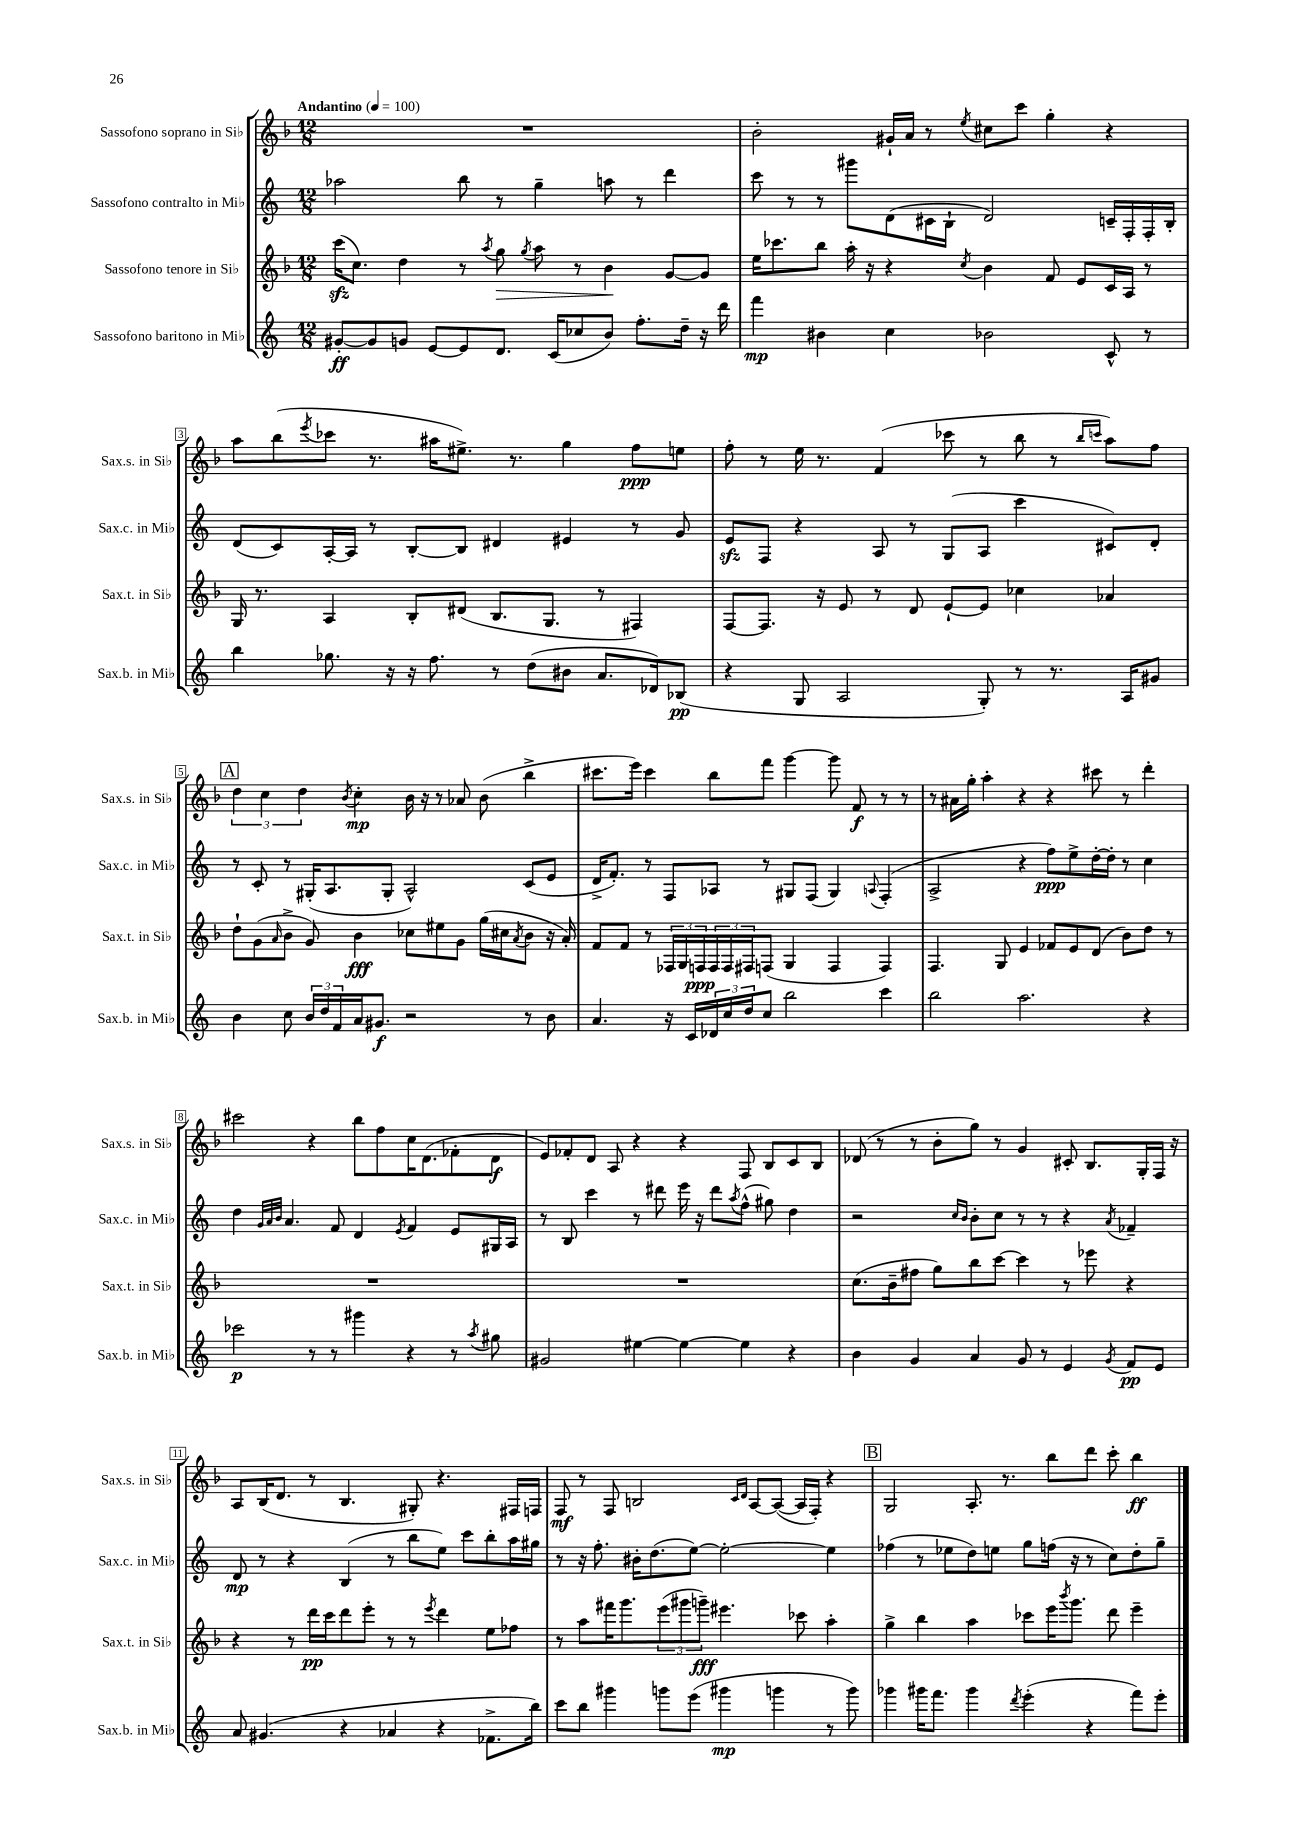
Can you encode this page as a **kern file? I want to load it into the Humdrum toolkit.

**kern	**dynam	**kern	**dynam	**kern	**dynam	**kern	**dynam
*part4	*part4	*part3	*part3	*part2	*part2	*part1	*part1
*staff4	*staff4	*staff3	*staff3	*staff2	*staff2	*staff1	*staff1
*I"Sassofono baritono in Mi♭	*	*I"Sassofono tenore in Si♭	*	*I"Sassofono contralto in Mi♭	*	*I"Sassofono soprano in Si♭	*
*I'Sax.b. in Mi♭	*	*I'Sax.t. in Si♭	*	*I'Sax.c. in Mi♭	*	*I'Sax.s. in Si♭	*
*clefG2	*	*clefG2	*	*clefG2	*	*clefG2	*
*k[]	*	*k[b-]	*	*k[]	*	*k[b-]	*
*M12/8	*	*M12/8	*	*M12/8	*	*M12/8	*
*MM100	*	*MM100	*	*MM100	*	*MM100	*
=1	=1	=1	=1	=1	=1	=1	=1
!	!	!	!	!	!	!LO:TX:a:B:t=Andantino	!
[8g#X'/L	ff	(16ccczz\KL	.	2aa-X\	.	1.r	.
.	.	8.cc\J)	.	.	.	.	.
8g#/]	.	.	.	.	.	.	.
8gn/J	.	4dd\	.	.	.	.	.
[8e/L	.	.	.	.	.	.	.
8e/]	.	8r	.	8bb\	.	.	.
.	.	8qaa/	.	.	.	.	.
!	!	!	!LO:HP:b	!	!	!	!
8.d/J	.	8gg\	>	8r	.	.	.
.	.	8qgg/	.	.	.	.	.
.	.	8aa\	.	4gg~\	.	.	.
(16c/KL	.	.	.	.	.	.	.
8cc-X/	.	8r	.	.	.	.	.
8b/J)	.	4b-\	.	8aan\	.	.	.
8.ff'\L	.	.	.	8r	.	.	.
.	.	[8g/L	]	4ddd\	.	.	.
16dd~\Jk	.	.	.	.	.	.	.
16r	.	8g/J]	.	.	.	.	.
16ddd\	.	.	.	.	.	.	.
=2	=2	=2	=2	=2	=2	=2	=2
4fff\	mp	16ee\KL	.	8ccc\	.	2b-'\	.
.	.	8.ccc-X\	.	.	.	.	.
.	.	.	.	8r	.	.	.
4b#X\	.	8bb-\J	.	8r	.	.	.
.	.	16aa'\	.	8ggg#X\L	.	.	.
.	.	16r	.	.	.	.	.
4cc\	.	4r	.	(8d\	.	16g#X`/LL	.
.	.	.	.	.	.	16a/JJ	.
.	.	.	.	16c#X\L	.	8r	.
.	.	.	.	16B`\JJ	.	.	.
.	.	8qcc/	.	.	.	8qee/	.
2b-X\	.	4b-\	.	2d/)	.	8cc#X\L	.
.	.	.	.	.	.	8ccc\J	.
.	.	8f/	.	.	.	4gg'\	.
.	.	8e/L	.	.	.	.	.
8c^^/	.	16c/L	.	16cn~/LL	.	4r	.
.	.	16A/JJ	.	16F'/	.	.	.
8r	.	8r	.	16F'/	.	.	.
.	.	.	.	16B'/JJ	.	.	.
!!LO:LB:g=z
=3	=3	=3	=3	=3	=3	=3	=3
4bb\	.	16G/	.	(8d/L	.	8aa\L	.
.	.	8.r	.	.	.	.	.
.	.	.	.	8c/)	.	(8bb-\	.
.	.	.	.	.	.	8qeee/	.
8.gg-X\	.	4A/	.	[16A'/L	.	8ccc-X\J	.
.	.	.	.	16A/JJ]	.	.	.
.	.	.	.	8r	.	8.r	.
16r	.	.	.	.	.	.	.
16r	.	8B-'/L	.	[8B'/L	.	.	.
8.ff\	.	.	.	.	.	16aa#X\KL	.
.	.	(8d#X/J	.	8B/J]	.	8.ee#X^\J)	.
8r	.	8.B-/L	.	4d#X/	.	.	.
.	.	.	.	.	.	8.r	.
(8dd\L	.	.	.	.	.	.	.
.	.	8.G/J	.	.	.	.	.
8b#X\J	.	.	.	4e#X/	.	4gg\	.
8.a/L	.	8r	.	.	.	.	.
.	.	4F#X/)	.	8r	.	8ff\L	ppp
16d-X/k)	.	.	.	.	.	.	.
(8B-X/J	pp	.	.	8g/	.	8een\J	.
=4	=4	=4	=4	=4	=4	=4	=4
4r	.	[8F/L	.	8ezz/L	.	8ff'\	.
.	.	8.F/J]	.	8F/J	.	8r	.
8G/	.	.	.	4r	.	16ee\	.
.	.	16r	.	.	.	8.r	.
2A/	.	8e/	.	.	.	.	.
.	.	8r	.	8A/	.	(4f/	.
.	.	8d/	.	8r	.	.	.
.	.	[8e`/L	.	(8G/L	.	8ccc-X\	.
8G'/)	.	8e/J]	.	8A/J	.	8r	.
8r	.	4cc-X\	.	4ccc\	.	8bb-\	.
8.r	.	.	.	.	.	8r	.
.	.	.	.	.	.	16qqbb-/LL	.
.	.	.	.	.	.	16qqcccn/JJ	.
.	.	4a-X/	.	8c#X/L)	.	8aa\L)	.
16A/KL	.	.	.	.	.	.	.
8g#X/J	.	.	.	8d'/J	.	8ff\J	.
!!LO:LB:g=z
!!LO:REH:place=s1:t=A
=5	=5	=5	=5	=5	=5	=5	=5
4b\	.	8dd`\L	.	8r	.	6dd\	.
.	.	(8g\	.	8c'/	.	.	.
.	.	.	.	.	.	6cc\	.
.	.	16qqa/	.	.	.	.	.
8cc\	.	8b-^\J	.	8r	.	.	.
.	.	.	.	.	.	6dd\	.
24b/LL	.	8g/)	.	(16G#X'/KL	.	.	.
24dd/	.	.	.	.	.	.	.
.	.	.	.	8.A/	.	.	.
24f/	.	.	.	.	.	.	.
.	.	.	.	.	.	8qb-/	.
16a/J	.	4b-\	fff	.	.	4cc'\	mp
8.g#X/J	f	.	.	.	.	.	.
.	.	.	.	8G#'/J	.	.	.
2r	.	8cc-X\L	.	2A^^/)	.	16b-\	.
.	.	.	.	.	.	16r	.
.	.	8ee#X\	.	.	.	8r	.
.	.	8g\J	.	.	.	8a-X/	.
.	.	(16gg\LL	.	.	.	(8b-\	.
.	.	16cc#X\J	.	.	.	.	.
.	.	8qa/	.	.	.	.	.
8r	.	8b-\J	.	(8c/L	.	4bb-^\	.
8b\	.	16r	.	8e/J	.	.	.
.	.	16a'/)	.	.	.	.	.
=6	=6	=6	=6	=6	=6	=6	=6
4.a/	.	8f/L	.	16d^/KL	.	8.ccc#X\L	.
.	.	.	.	8.f'/J)	.	.	.
.	.	8f/J	.	.	.	.	.
.	.	.	.	.	.	16eee\Jk)	.
.	.	8r	.	8r	.	4ccc#\	.
16r	.	24F-X/LL	.	8F/L	.	.	.
.	.	24G/	.	.	.	.	.
16c/LL	.	.	.	.	.	.	.
.	.	24Fn/	ppp	.	.	.	.
24d-X/	.	24F/	.	8A-X/J	.	8bb-\L	.
24cc/	.	24F/	.	.	.	.	.
24dd/J	.	24F#X/J	.	.	.	.	.
8cc/J	.	(8Fn/J	.	8r	.	8fff\J	.
2bb\	.	4G/	.	8G#X/L	.	[4ggg\	.
.	.	.	.	(8F/J	.	.	.
.	.	4F/	.	4G#/)	.	8ggg\]	.
.	.	.	.	.	.	8f/	f
.	.	.	.	8qqAn/	.	.	.
4ccc\	.	4F/)	.	(4F'/	.	8r	.
.	.	.	.	.	.	8r	.
=7	=7	=7	=7	=7	=7	=7	=7
2bb\	.	4.F/	.	2A^/	.	8r	.
.	.	.	.	.	.	16a#X\LL	.
.	.	.	.	.	.	16gg'\JJ	.
.	.	.	.	.	.	4aa'\	.
.	.	8G/	.	.	.	.	.
2.aa\	.	4e/	.	4r	.	4r	.
.	.	8f-X/L	.	8ff\L)	ppp	4r	.
.	.	8e/	.	8ee^\	.	.	.
.	.	(8d/J	.	[16dd'\L	.	8ccc#X\	.
.	.	.	.	16dd'\JJ]	.	.	.
.	.	8b-\L)	.	8r	.	8r	.
4r	.	8dd\J	.	4cc\	.	4ddd'\	.
.	.	8r	.	.	.	.	.
!!LO:LB:g=z
=8	=8	=8	=8	=8	=8	=8	=8
2ccc-X\	p	1.r	.	4dd\	.	2ccc#X\	.
.	.	.	.	32qqg/LLL	.	.	.
.	.	.	.	32qqa/	.	.	.
.	.	.	.	32qqb/JJJ	.	.	.
.	.	.	.	4.a/	.	.	.
8r	.	.	.	.	.	4r	.
8r	.	.	.	8f/	.	.	.
4ggg#X\	.	.	.	4d/	.	8bb-\L	.
.	.	.	.	.	.	8ff\	.
.	.	.	.	8qe/	.	.	.
4r	.	.	.	4f/	.	16cc\K	.
.	.	.	.	.	.	(8.d\	.
8r	.	.	.	8e/L	.	8f-X'\	.
8qaa/	.	.	.	.	.	.	.
8gg#X\	.	.	.	16G#X/L	.	8d\J	f
.	.	.	.	16A/JJ	.	.	.
=9	=9	=9	=9	=9	=9	=9	=9
2g#X/	.	1.r	.	8r	.	8e/L)	.
.	.	.	.	8B/	.	8f-X'/	.
.	.	.	.	4ccc\	.	8d/J	.
.	.	.	.	.	.	8A/	.
[4ee#X\	.	.	.	8r	.	4r	.
.	.	.	.	8ddd#X\	.	.	.
4ee#\_	.	.	.	16eee\	.	4r	.
.	.	.	.	16r	.	.	.
.	.	.	.	8ddd#\L	.	.	.
.	.	.	.	8qaa/	.	.	.
4ee#\]	.	.	.	(8ff^^\J	.	8F/	.
.	.	.	.	8gg#X\)	.	8B-/L	.
4r	.	.	.	4dd\	.	8c/	.
.	.	.	.	.	.	8B-/J	.
=10	=10	=10	=10	=10	=10	=10	=10
4b\	.	(8.cc\L	.	2r	.	(8d-X/	.
.	.	.	.	.	.	8r	.
.	.	16b-~\k	.	.	.	.	.
4g/	.	8ff#X\J	.	.	.	8r	.
.	.	8gg\L)	.	.	.	8b-'\L	.
.	.	.	.	16qqcc/LL	.	.	.
.	.	.	.	16qqb/JJ	.	.	.
4a/	.	8bb-\	.	8b'\L	.	8gg\J)	.
.	.	[8ccc\J	.	8cc\J	.	8r	.
8g/	.	4ccc\]	.	8r	.	4g/	.
8r	.	.	.	8r	.	.	.
4e/	.	8r	.	4r	.	8c#X'/	.
.	.	8eee-X\	.	.	.	8.B-/L	.
8qg/	.	.	.	8qa/	.	.	.
8f/L	pp	4r	.	4f-X~/	.	.	.
.	.	.	.	.	.	16G'/L	.
8e/J	.	.	.	.	.	16F/JJ	.
.	.	.	.	.	.	16r	.
!!LO:LB:g=z
=11	=11	=11	=11	=11	=11	=11	=11
8a/	.	4r	.	8d/	mp	8A/L	.
(4.g#X/	.	.	.	8r	.	(16B-/K	.
.	.	.	.	.	.	8.d/J	.
.	.	8r	.	4r	.	.	.
.	.	16ddd\LL	pp	.	.	8r	.
.	.	16ccc\J	.	.	.	.	.
4r	.	8ddd\	.	(4B/	.	4.B-/	.
.	.	8eee'\J	.	.	.	.	.
4a-X/	.	8r	.	8r	.	.	.
.	.	8r	.	8bb\L	.	8G#X'/)	.
.	.	8qeee/	.	.	.	.	.
4r	.	4ddd\	.	8ee\J)	.	4.r	.
.	.	.	.	8ccc\L	.	.	.
8.f-X^\L	.	8ee\L	.	8bb'\	.	.	.
.	.	8ff-X\J	.	16aa\L	.	16F#X/LL	.
16bb\Jk)	.	.	.	16gg#X\JJ	.	16Fn/JJ	.
=12	=12	=12	=12	=12	=12	=12	=12
8ccc\L	.	8r	.	8r	.	8F/	mf
8bb\J	.	8aa\L	.	16r	.	8r	.
.	.	.	.	8.ff'\	.	.	.
4ggg#X\	.	16fff#X\K	.	.	.	8F/	.
.	.	8.ggg\	.	.	.	.	.
.	.	.	.	16b#X'\KL	.	2Bn/	.
.	.	.	.	(8.dd\	.	.	.
8gggn\L	.	(12eee\	.	.	.	.	.
.	.	12ggg#X\	.	.	.	.	.
(8eee\J	.	.	.	[8ee\J)	.	.	.
.	.	12gggn~\J)	fff	.	.	.	.
4ggg#X\	mp	4.eee#X\	.	2ee'\_	.	.	.
.	.	.	.	.	.	16qqc/LL	.
.	.	.	.	.	.	16qqd/JJ	.
.	.	.	.	.	.	[8A/L	.
4gggn\	.	.	.	.	.	(8A/J_	.
.	.	8ccc-X\	.	.	.	16A/LL]	.
.	.	.	.	.	.	16F'/JJ)	.
8r	.	4aa'\	.	4ee\]	.	4r	.
8ggg\)	.	.	.	.	.	.	.
!!LO:REH:place=s1:t=B
=13	=13	=13	=13	=13	=13	=13	=13
4ggg-X\	.	4gg^\	.	(4ff-X\	.	2G/	.
16ggg#X\KL	.	4bb-\	.	8r	.	.	.
8.fff\J	.	.	.	.	.	.	.
.	.	.	.	8ee-X\L	.	.	.
4ggg#\	.	4aa\	.	8dd\)	.	8.A'/	.
.	.	.	.	8een\J	.	.	.
.	.	.	.	.	.	8.r	.
8qddd/	.	.	.	.	.	.	.
(4eee'\	.	8ccc-X\L	.	8gg\L	.	.	.
.	.	16eee\K	.	(16ffn\Jk	.	8bb-\L	.
.	.	8qbbb-/	.	.	.	.	.
.	.	8.ggg\J	.	16r	.	.	.
4r	.	.	.	8r	.	8ddd\J	.
.	.	8ddd\	.	8cc\L)	.	8ccc'\	.
8fff\L)	.	4eee~\	.	8dd'\	.	4bb-\	ff
8eee'\J	.	.	.	8gg~\J	.	.	.
==	==	==	==	==	==	==	==
*-	*-	*-	*-	*-	*-	*-	*-
